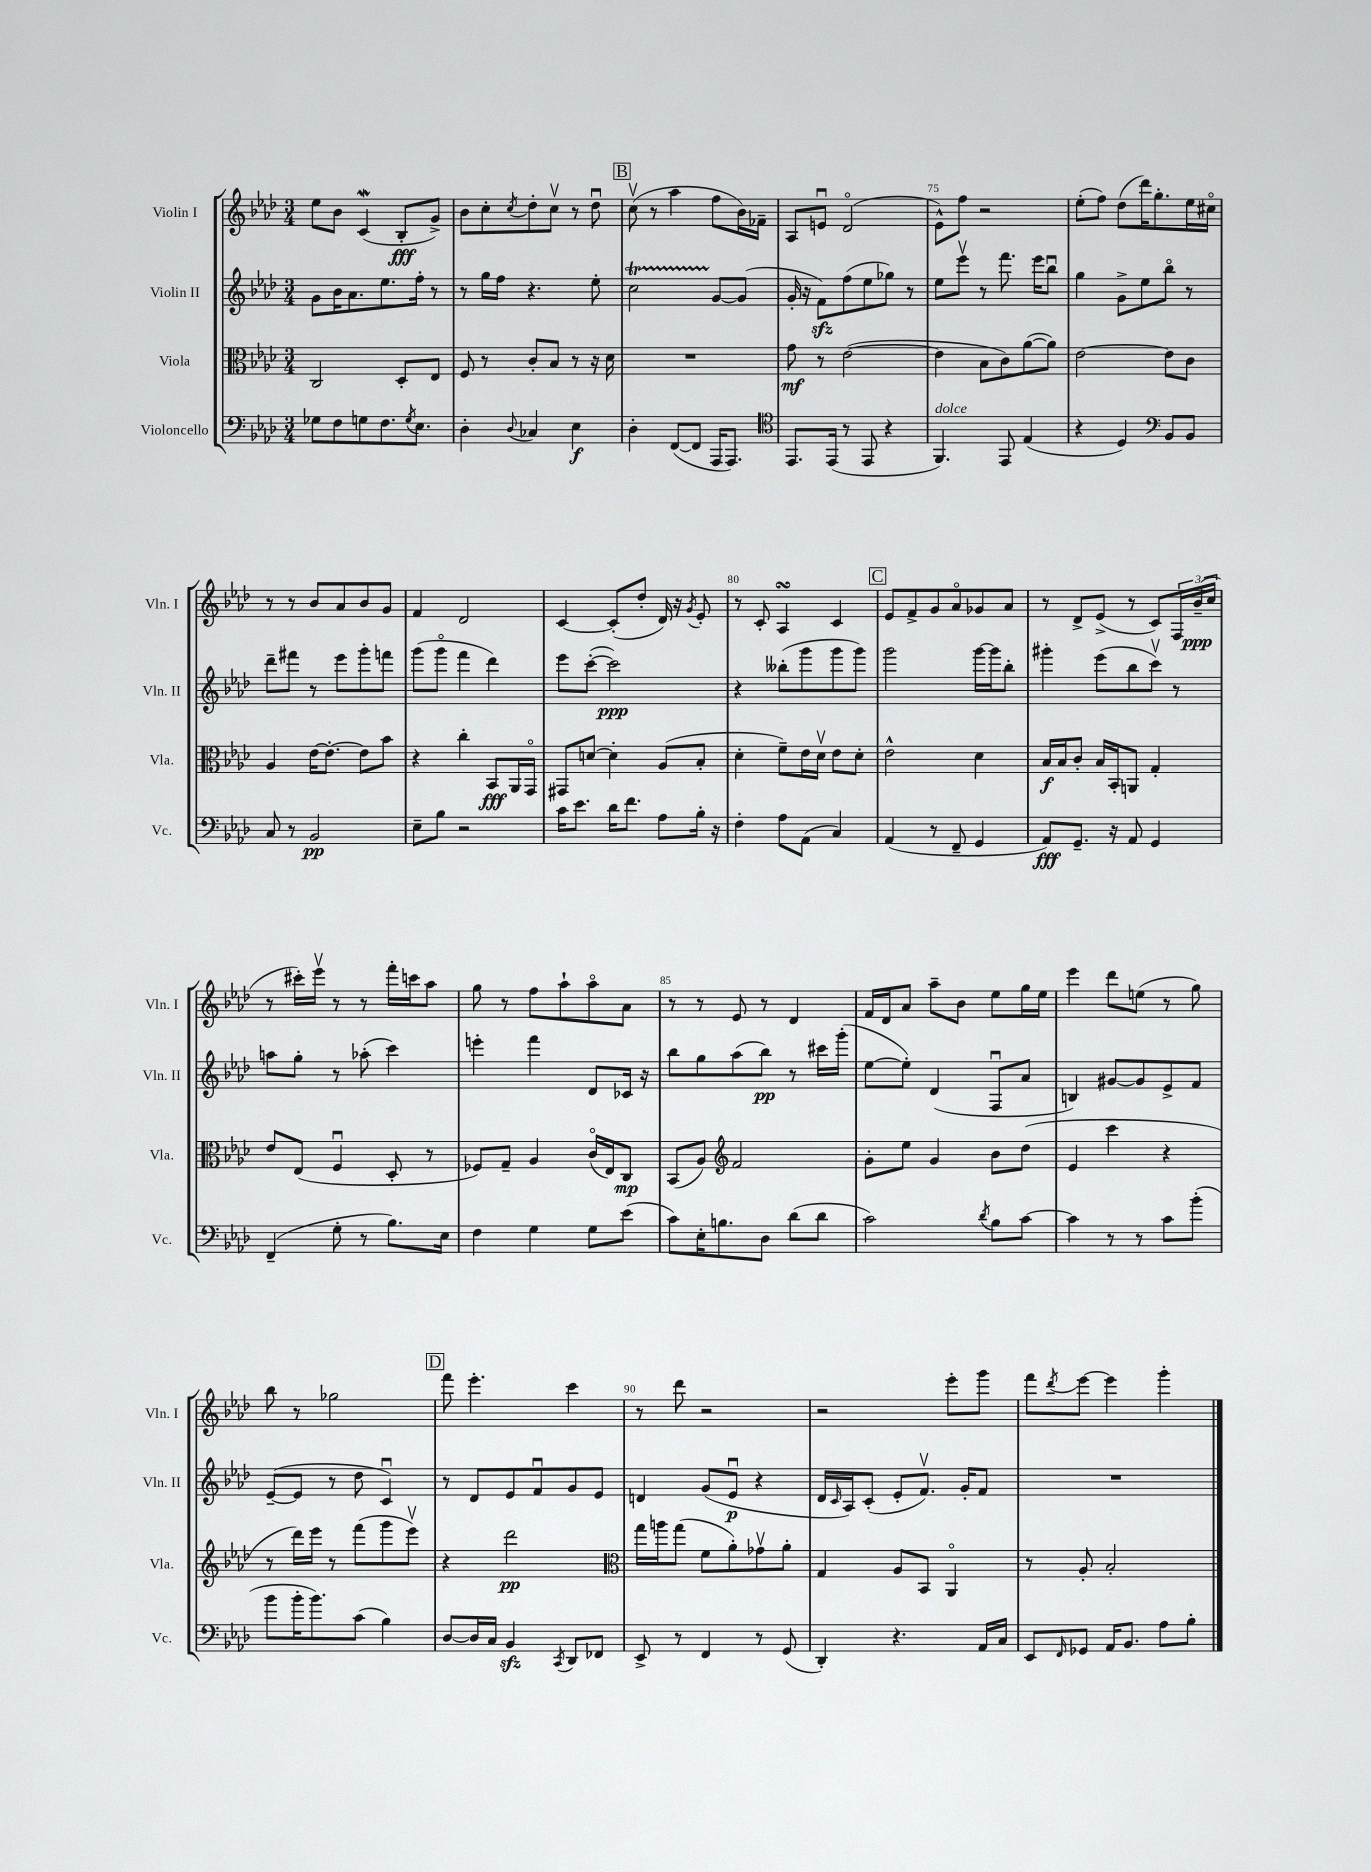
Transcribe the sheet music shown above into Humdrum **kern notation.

**kern	**kern	**kern	**kern
*staff4	*staff3	*staff2	*staff1
*clefF4	*clefC3	*clefG2	*clefG2
*k[b-e-a-d-]	*k[b-e-a-d-]	*k[b-e-a-d-]	*k[b-e-a-d-]
*M3/4	*M3/4	*M3/4	*M3/4
8G-	2C	8g	8ee-
8F	.	16b-	8b-
.	.	8.a-	.
8G	.	.	(4c
8.F	.	8.ee-	.
.	8D-'	.	8B-'
8qG	.	.	.
8.E-	.	16ff'	.
.	8E-	8r	8g^)
=	=	=	=
4D-'	8F	8r	8b-
.	8r	16gg	8cc'
.	.	16ff	.
8qqD-	.	.	8qcc
4C-	8c'	4.r	8dd-'
.	8B-	.	8ccv
4E-	8r	.	8r
.	16r	8ee-'	8dd-u
.	16d-	.	.
=	=	=	=
4D-'	2.r	2cc	(8ccv
.	.	.	8r
([8FF	.	.	4aa-
8FF]	.	.	.
16AAA-	.	[8g	8ff
8.AAA-)	.	.	.
.	.	(8g]	16b-)
.	.	.	16f-~
=	=	=	=
*clefC4	*	*	*
8.EE-	8g	16g'	8A-
.	.	16r	.
.	8r	8f)	8eu
(16EE-	.	.	.
8r	([2e-	(8ff	(2d-o
8EE-	.	8ee-	.
4r	.	8gg-)	.
.	.	8r	.
=	=	=	=
4.FF)	4e-]	8ee-	8e-^^)
.	.	8eee-v	8ff
.	8B-	8r	2r
8EE-	8c)	8.fff	.
(4E-	([8a-	.	.
.	.	16eee-	.
.	8a-])	8bb-u	.
=	=	=	=
4r	[2e-	4gg	(8ee-'
.	.	.	8ff)
4D-)	.	8g^	(8dd-
.	.	8ee-	16ddd-)
.	.	.	8.gg'
*clefF4	*	*	*
8BB-	8e-]	8bb-o	.
8BB-	8c	8r	16ee-
.	.	.	16cc#o
=	=	=	=
8C	4A-	8ddd-~	8r
8r	.	8fff#	8r
2BB-	[16e-	8r	8b-
.	8.e-'_	.	.
.	.	8eee-	8a-
.	8e-]	8ggg'	8b-
.	8b-	8fff	8g
=	=	=	=
8E-~	4r	(8ggg	4f
8B-	.	8gggo	.
2r	4cc'	4fff	2d-
.	8BB-	4ddd-)	.
.	16AA-	.	.
.	16GGo	.	.
=	=	=	=
16c	8GG#	8eee-	[4c
8.e-	.	.	.
.	[8d	([8ccc'	.
16d-	4d']	2ccc])	(8c']
8.f	.	.	.
.	.	.	8dd-'
8A-	(8A-	.	16d-)
.	.	.	16r
.	.	.	8qg
16B-'	8B-'	.	8e-'
16r	.	.	.
=	=	=	=
4F'	4d-'	4r	8r
.	.	.	8c'
8A-	8f~)	(8bb--'	4A-
(8AA-	16e-	8ggg	.
.	16d-v	.	.
4C)	8e-	8ggg	4c
.	8d-'	8ggg)	.
=	=	=	=
(4AA-	2e-^^	2ggg	8e-
.	.	.	8f^
8r	.	.	8g
8FF~	.	.	8a-o
4GG	4d-	[16ggg	8g-
.	.	16ggg]	.
.	.	8bb-'	8a-
=	=	=	=
8AA-)	16B-	4ggg#'	8r
.	16B-	.	.
8.GG~	8c'	.	8d-^
.	16B-	(8eee-	(8e-^
16r	16BB-'	.	.
8AA-	8AA	8bb-	8r
4GG	4G'	8cccv)	8c)
.	.	8r	24F
.	.	.	(24b-~
.	.	.	24cc
=	=	=	=
(4FF~	8e-	8aa	8r
.	(8E-	8gg'	16ccc#')
.	.	.	16eee-v
8G'	4Fu	8r	8r
8r	.	(8aa-'	8r
8.B-)	8D-'	4ccc)	16fff'
.	.	.	16ccc
.	8r	.	8aa-
16E-	.	.	.
=	=	=	=
4F	8F-)	4eee'	8gg
.	8G~	.	8r
4G	4A-	4fff	8ff
.	.	.	8aa-`
8G	(16co	8d-	8aa-o
.	16E-)	.	.
(8e-	8C	16c-	8a-
.	.	16r	.
=	=	=	=
8c)	(8BB-	8bb-	8r
16E-'	8A-)	8gg	8r
8.B	.	.	.
*	*clefG2	*	*
.	2f	(8aa-	8e-
8D-	.	8bb-)	8r
(8d-	.	8r	4d-
8d-	.	16ccc#	.
.	.	(16ggg'	.
=	=	=	=
2c)	8g'	[8ee-	16f
.	.	.	16d-
.	8ee-	8ee-'])	8a-
.	4g	(4d-	8aa-~
.	.	.	8b-
8qd-	.	.	.
8B-	8b-	8Fu	8ee-
[8c	(8dd-	8a-	16gg
.	.	.	16ee-
=	=	=	=
4c]	4e-	4B)	4eee-
8r	4ccc	[8g#	8ddd-
8r	.	8g#]	(8ee
8c	4r	8e-^	8r
(8b-'	.	8f	8gg)
=	=	=	=
8b-	8r	([8e-~	8bb-
16b-'	16ddd-)	8e-]	8r
8.b-)	16eee-	.	.
.	8r	8r	2gg-
(8c	(8fff	8dd-	.
4B-)	8ggg	4cu)	.
.	8eee-v)	.	.
=	=	=	=
[8D-	4r	8r	8fff
16D-]	.	8d-	4.eee-'
16C	.	.	.
4BB-	2ddd-	8e-	.
.	.	8fu	.
8qCC	.	.	.
8DD-	.	8g	4ccc
8FF-	.	8e-	.
=	=	=	=
*	*clefC3	*	*
8EE-^	16gg	4d	8r
.	16aa	.	.
8r	(8gg	.	8ddd-
4FF	8f	(8g	2r
.	8a-')	8e-u	.
8r	8g-v	4r	.
(8GG	8a-'	.	.
=	=	=	=
4DD-')	4G	16d-	2r
.	.	16qqc	.
.	.	16A-)	.
.	.	(8c'	.
4.r	8A-	8e-'	.
.	8BB-	8.fv)	.
.	4AA-o	.	8eee-'
.	.	16g'	.
16AA-	.	8f	8ggg
16C	.	.	.
=	=	=	=
8EE-	8r	2.r	8fff
16qqFF	.	.	8qddd-
8GG-	8A-'	.	[8eee-
16AA-	2B-'	.	4eee-]
8.BB-	.	.	.
8A-	.	.	4ggg'
8B-'	.	.	.
==	==	==	==
*-	*-	*-	*-
